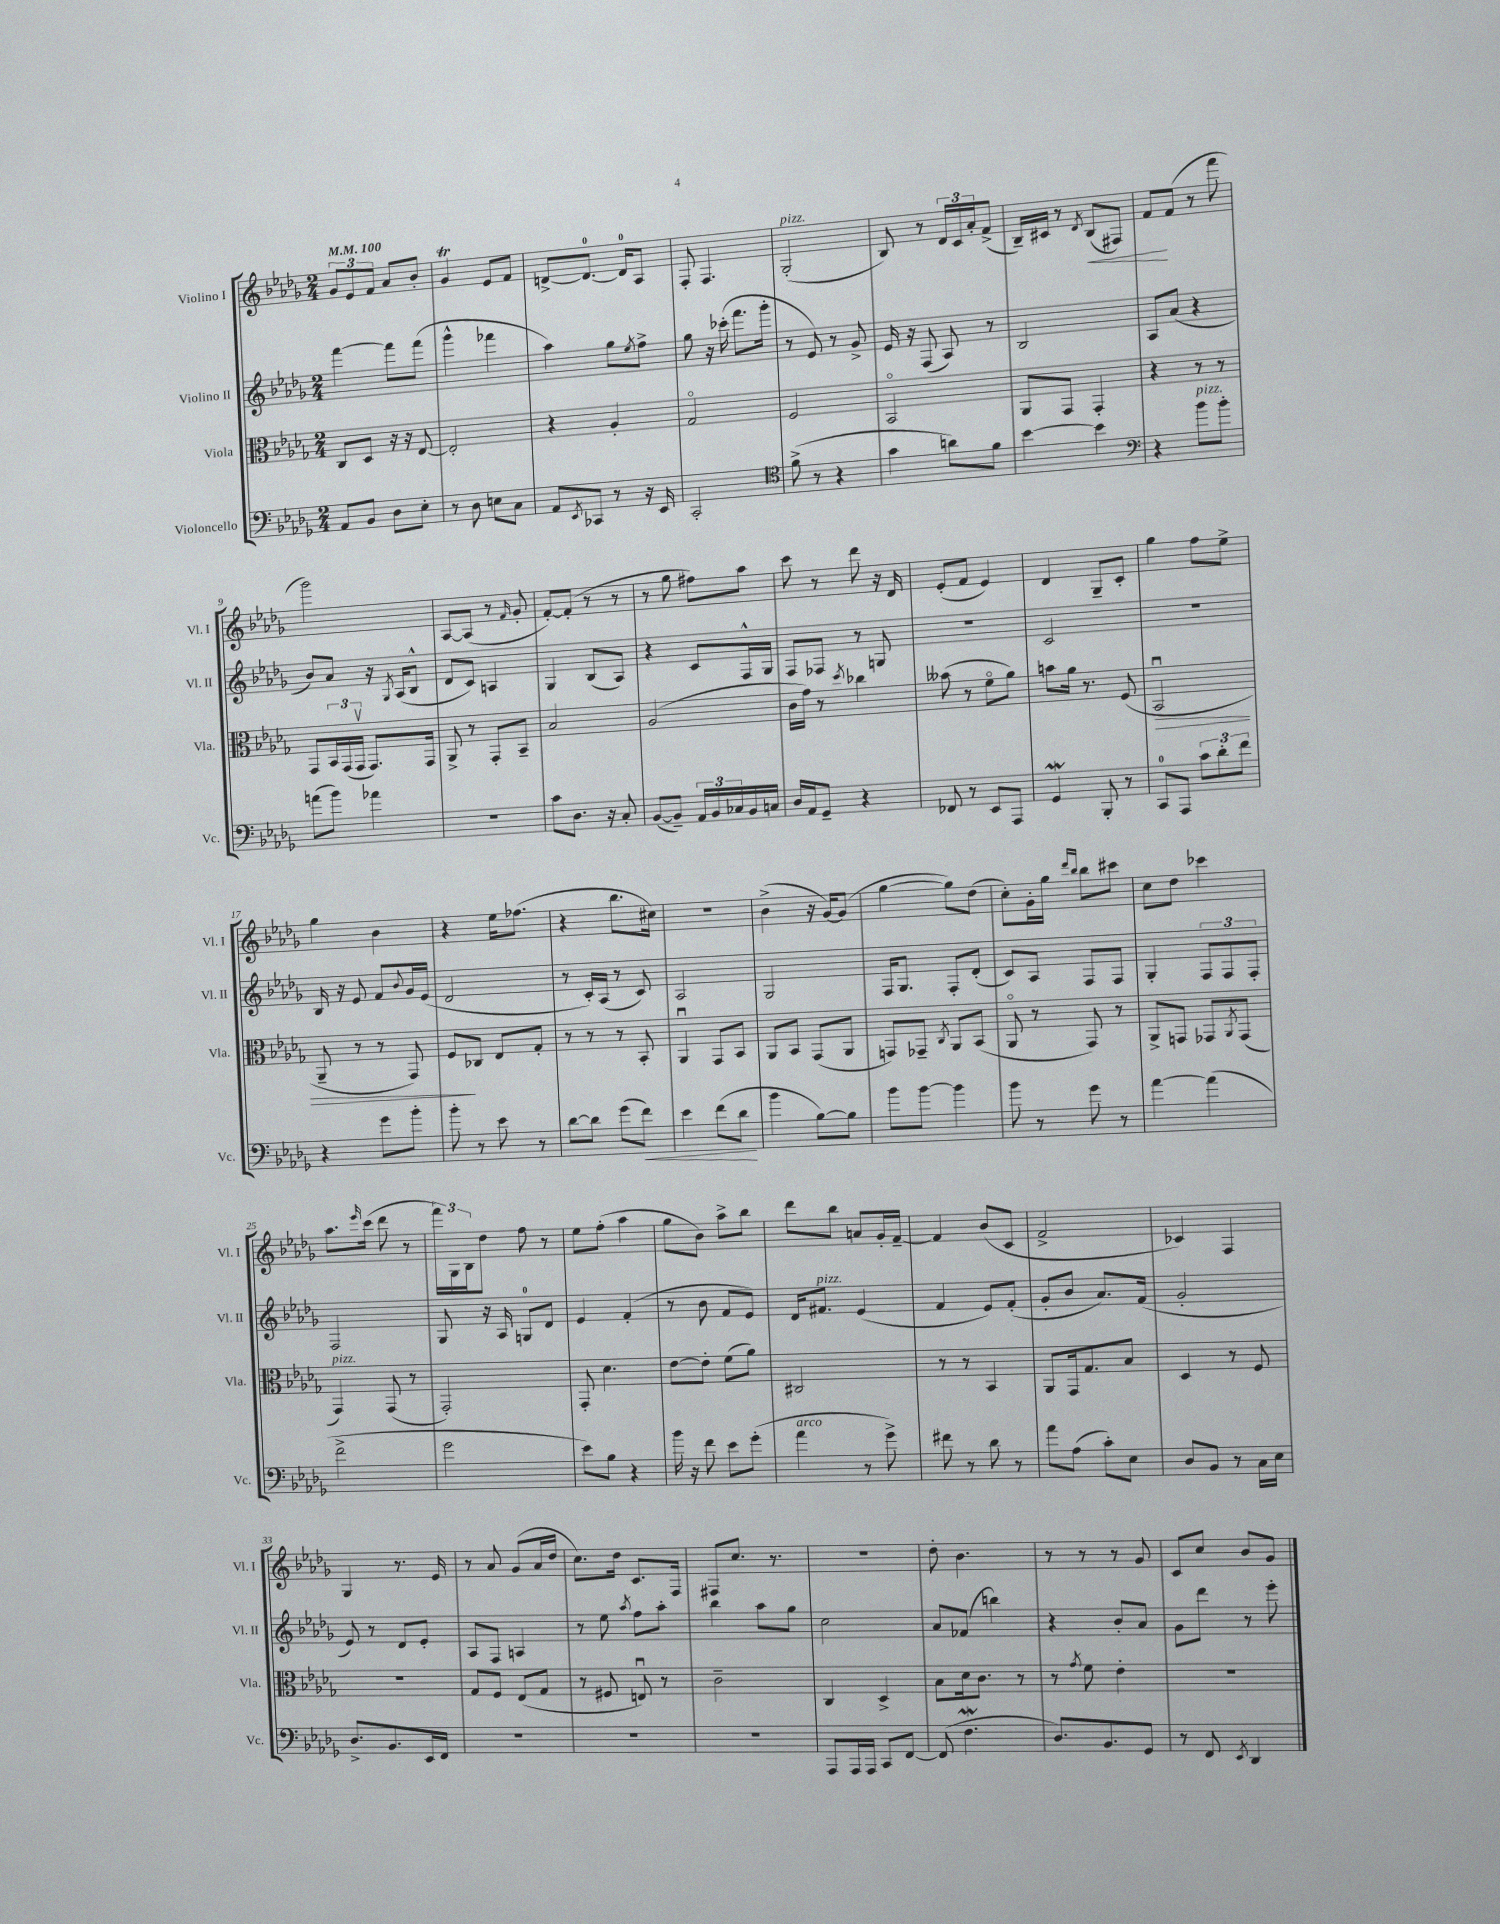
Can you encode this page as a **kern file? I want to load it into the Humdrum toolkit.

**kern	**kern	**kern	**kern
*staff4	*staff3	*staff2	*staff1
*clefF4	*clefC3	*clefG2	*clefG2
*k[b-e-a-d-g-]	*k[b-e-a-d-g-]	*k[b-e-a-d-g-]	*k[b-e-a-d-g-]
*M2/4	*M2/4	*M2/4	*M2/4
*MM100	*MM100	*MM100	*MM100
8AA-/L	8C/L	[4fff\	12g-/L
.	.	.	12e-/
8BB-/J	8D-/J	.	.
.	.	.	12f/J
8D-\L	16r	8fff\]L	8a-/L
.	16r	.	.
8E-'\J	[8E-/	(8fff\J	8b-'/J
=	=	=	=
8r	2E-'/]	4ggg-^^\	4g-/
8D-\	.	.	.
8E\L	.	4fff-\	8e-/L
8C\J	.	.	8f/J
=	=	=	=
8AA-/L	4r	4aa-\)	[8d^/L
8qEE-/	.	.	.
8CC-/J	.	.	8.d/_J
8r	4A-'/	8gg-\L	.
.	.	.	16d/]LK
.	.	8qee-/	.
16r	.	8ff^\J	8A-/J
16EE-/	.	.	.
=	=	=	=
2CC'/	2G-o/	8gg-\	8F'/
.	.	16r	4.F/
.	.	(16ccc-'\	.
.	.	8.fff\L	.
.	.	16ggg-'\Jk	.
=	=	=	=
*clefC4	*	*	*
(8f^\	2F/	8r	(2G-'/
8r	.	8e-/)	.
4r	.	8r	.
.	.	8g-^/	.
=	=	=	=
4g-\	2BB-o/	16e-/	8B-/)
.	.	16r	.
.	.	(8F/	8r
8a\L)	.	8A-/)	24d-/LL
.	.	.	24c/
.	.	.	24a-'/J
8f\J	.	8r	(8f^/J
=	=	=	=
[4b-\	8AA-/L	2B-/	16B-~/LL)
.	.	.	16c#/JJ
.	8GG-/J	.	8r
.	.	.	8qd-/
4b-\]	4GG-'/	.	(8B-/L
.	.	.	8F#/J)
=	=	=	=
*clefF4	*	*	*
4r	4r	8A-/L	8f/L
.	.	(8a-/J	(8f/J
8b-\L	8r	4r	8r
8b-'\J	8r	.	8fff\
=	=	=	=
(8a\L	8GG-/L	8b-/L)	2ggg-\)
8b-\J)	24BB-/L	8a-/J	.
.	(24GG-/	.	.
.	24GG-v/JJ	.	.
4a-\	8.GG-/L)	16r	.
.	.	8qG-/	.
.	.	(16A-/LK	.
.	.	8B-^^/J	.
.	16GG-/Jk	.	.
=	=	=	=
2r	8AA-^/	8d-/L	[8A-/L
.	8r	8c/J)	(8A-/]J
.	8GG-'/L	4A/	8r
.	.	.	16qqf/
.	8BB-~/J	.	8g-'/
=	=	=	=
8c\L	2B-/	4G-/	[8f'/L)
8.D-\J	.	.	(8f'/]J
.	.	(8B-/L	8r
16r	.	.	.
8C'/	.	8A-/J)	8r
=	=	=	=
([8BB-/L	(2A-/	4r	8r
8BB-~/]J)	.	.	8gg-\
24AA-/LL	.	8c/L	8ff#\L)
24BB-/	.	.	.
24C-/	.	.	.
16BB-/	.	16F^^/L	8aa-\J
16C/JJ	.	16G-/JJ	.
=	=	=	=
16D-/LL	16c\LL	8F/L	8ccc\
16AA-/J	16g-\JJ)	.	.
8GG-~/J	8r	8F-/J	8r
.	8qdd-/	.	.
4r	4cc-\	8r	8ddd-\
.	.	8G/	16r
.	.	.	16d-/
=	=	=	=
8FF-/	(8b--\	2r	(8e-'/L
8r	8r	.	8f/J
8EE-/L	8fo\L	.	4e-/)
8AAA-/J	8a-\J)	.	.
=	=	=	=
4GG-/	8b\L	2c/	4d-/
.	16a-\Jk	.	.
.	8.r	.	.
8BBB-'/	.	.	8G-~/L
8r	(8F/	.	8c'/J
=	=	=	=
8CC/L	2BB-u/	2r	4gg-\
8AAA-/J	.	.	.
12c\L	.	.	8ff\L
12d-'\	.	.	.
.	.	.	8ee-^\J
12f\J	.	.	.
=	=	=	=
4r	8AA-~/	16B-/	4gg-\
.	.	16r	.
.	8r	8e-/	.
8g-\L	8r	8f/L	4b-\
.	.	8qqb-/	.
8b-'\J	8GG-/)	16g-/L	.
.	.	(16e-/JJ	.
=	=	=	=
8b-'\	8F/L	2d-/	4r
8r	8C-/J	.	.
8e-\	8E-/L	.	16ee-\LK
.	.	.	(8.ff-\J
8r	8G-'/J	.	.
=	=	=	=
[8d-\L	8r	8r	4r
8d-\]J	8r	16c'/LL)	.
.	.	(16A-/JJ	.
(8g-\L	8r	8r	8.bb-\L
8f\J)	8BB-'/	8c/)	.
.	.	.	16cc#\Jk)
=	=	=	=
4e-\	4AA-u/	2A-/	2r
(8f\L	8GG-/L	.	.
8d-\J	8BB-/J	.	.
=	=	=	=
4b-\	8AA-/L	2G-/	(4b-^\
.	8BB-/J	.	.
[8B-\L)	(8GG-/L	.	16r
.	.	.	[16g-/LK)
8B-\]J	8AA-/J	.	(8g-/]J
=	=	=	=
8b-\L	8GG/L)	16F/LK	[4gg-\
.	.	8.G-/J	.
[8b-\J	8GG-~/J	.	.
.	8qC/	.	.
4b-\]	8AA-/L	8F'/L	8gg-\]L)
.	(8BB-/J	(8d-'/J	(8dd-\J
=	=	=	=
8b-\	8AA-o/	8c/L)	8cc'\L)
8r	8r	8A-/J	16g-'\L
.	.	.	16gg-\JJ
.	.	.	16qqddd-/LL
.	.	.	16qqbb-/JJ
8g-\	8GG-/)	8F/L	8bb-\L
8r	8r	8F/J	8ccc#\J
=	=	=	=
[4a-\	8AA-^/L	4G-'/	8cc\L
.	8GG/J	.	8dd-\J
(4a-\]	8GG-/L	12F/L	4ccc-\
.	.	12F/	.
.	8qAA-/	.	.
.	(8GG-/J	.	.
.	.	12F'/J	.
=	=	=	=
2f^\	4GG-/)	2F/	8.aa-\L
.	.	.	16qqeee-/
.	.	.	(16ccc\Jk
.	(8GG-/	.	8ddd-\
.	8r	.	8r
=	=	=	=
2g-\	2GG-'/)	8G-/	24fff\LL)
.	.	.	24G-\
.	.	.	24B-\J
.	.	16r	8dd-\J
.	.	16A-/	.
.	.	8G/L	8ff\
.	.	8d-/J	8r
=	=	=	=
8e-\L)	8GG-'/	4e-/	8ee-\L
8B-\J	4.d-\	.	(8ff'\J
4r	.	(4f'/	4aa-\
=	=	=	=
16b-\	[8e-\L	8r	8gg-\L
16r	.	.	.
8f\	8e-'\]J	8b-\	8b-\J)
8e-\L	(8f\L	8f/L	8aa-^\L
(8g-'\J	8a-\J)	8e-/J)	8bb-\J
=	=	=	=
4a-\	2C#/	16d-/LK	8ddd-\L
.	.	8.f#/J	.
.	.	.	8bb-\J
8r	.	(4e-/	8a/L
8g-^\)	.	.	16g-'/L
.	.	.	[16f~/JJ
=	=	=	=
8f#\	8r	4f/	4f/]
8r	8r	.	.
8d-\	4BB-/	8e-/L)	(8b-/L
8r	.	(8f'/J	8c/J
=	=	=	=
8a-\L	8AA-/L	8g-'/L	2f^/
(8A-\J	16GG-/k	8b-/J	.
.	8.G-/	.	.
8c'\L)	.	8.a-/L)	.
8E-\J	8B-/J	.	.
.	.	(16f/Jk	.
=	=	=	=
8D-/L	4D-/	2g-'/	4c-/)
8BB-/J	.	.	.
8r	8r	.	4F/
16C\LL	8F/	.	.
16E-\JJ	.	.	.
=	=	=	=
8.D-^/L	2r	8e-/)	4G-/
.	.	8r	.
8.BB-/	.	.	.
.	.	8d-/L	8.r
16EE-/L	.	8e-'/J	.
16FF/JJ	.	.	16e-/
=	=	=	=
2r	8G-/L	8A-/L	8r
.	8F/J	8F/J	8a-/
.	(8E-/L	4A/	(8g-/L
.	8G-/J	.	16a-/L
.	.	.	16dd-/JJ
=	=	=	=
2r	8r	8r	8.cc\L)
.	8F#/	8ee-\	.
.	.	.	16dd-\Jk
.	.	8qaa-/	.
.	8Eu/)	8ff\L	8.c/L
.	8r	8aa-'\J	.
.	.	.	16F/Jk
=	=	=	=
2r	2c~\	4bb-\	8F#/L
.	.	.	8.cc/J
.	.	8aa-\L	.
.	.	.	8.r
.	.	8gg-\J	.
=	=	=	=
8AAA-/L	4C/	2cc\	2r
16AAA-/L	.	.	.
16AAA-/JJ	.	.	.
8CC/L	4D-^/	.	.
[8FF/J	.	.	.
=	=	=	=
(8FF/]	8B-\L	8a-/L	8dd-'\
4.F\	16d-\k	(8f-/J	4.b-\
.	8.c\J	.	.
.	.	4bb\)	.
.	8r	.	.
=	=	=	=
8.D-/L)	8r	4r	8r
.	8qg-/	.	.
.	8f\	.	8r
8.BB-/	.	.	.
.	4e-'\	8b-'/L	8r
8GG-/J	.	8a-/J	8g-/
=	=	=	=
8r	2r	8g-\L	8c/L
8FF/	.	8ddd-\J	8cc/J
8qEE-/	.	.	.
4DD-/	.	8r	8b-/L
.	.	8eee-'\	8g-/J
==	==	==	==
*-	*-	*-	*-
